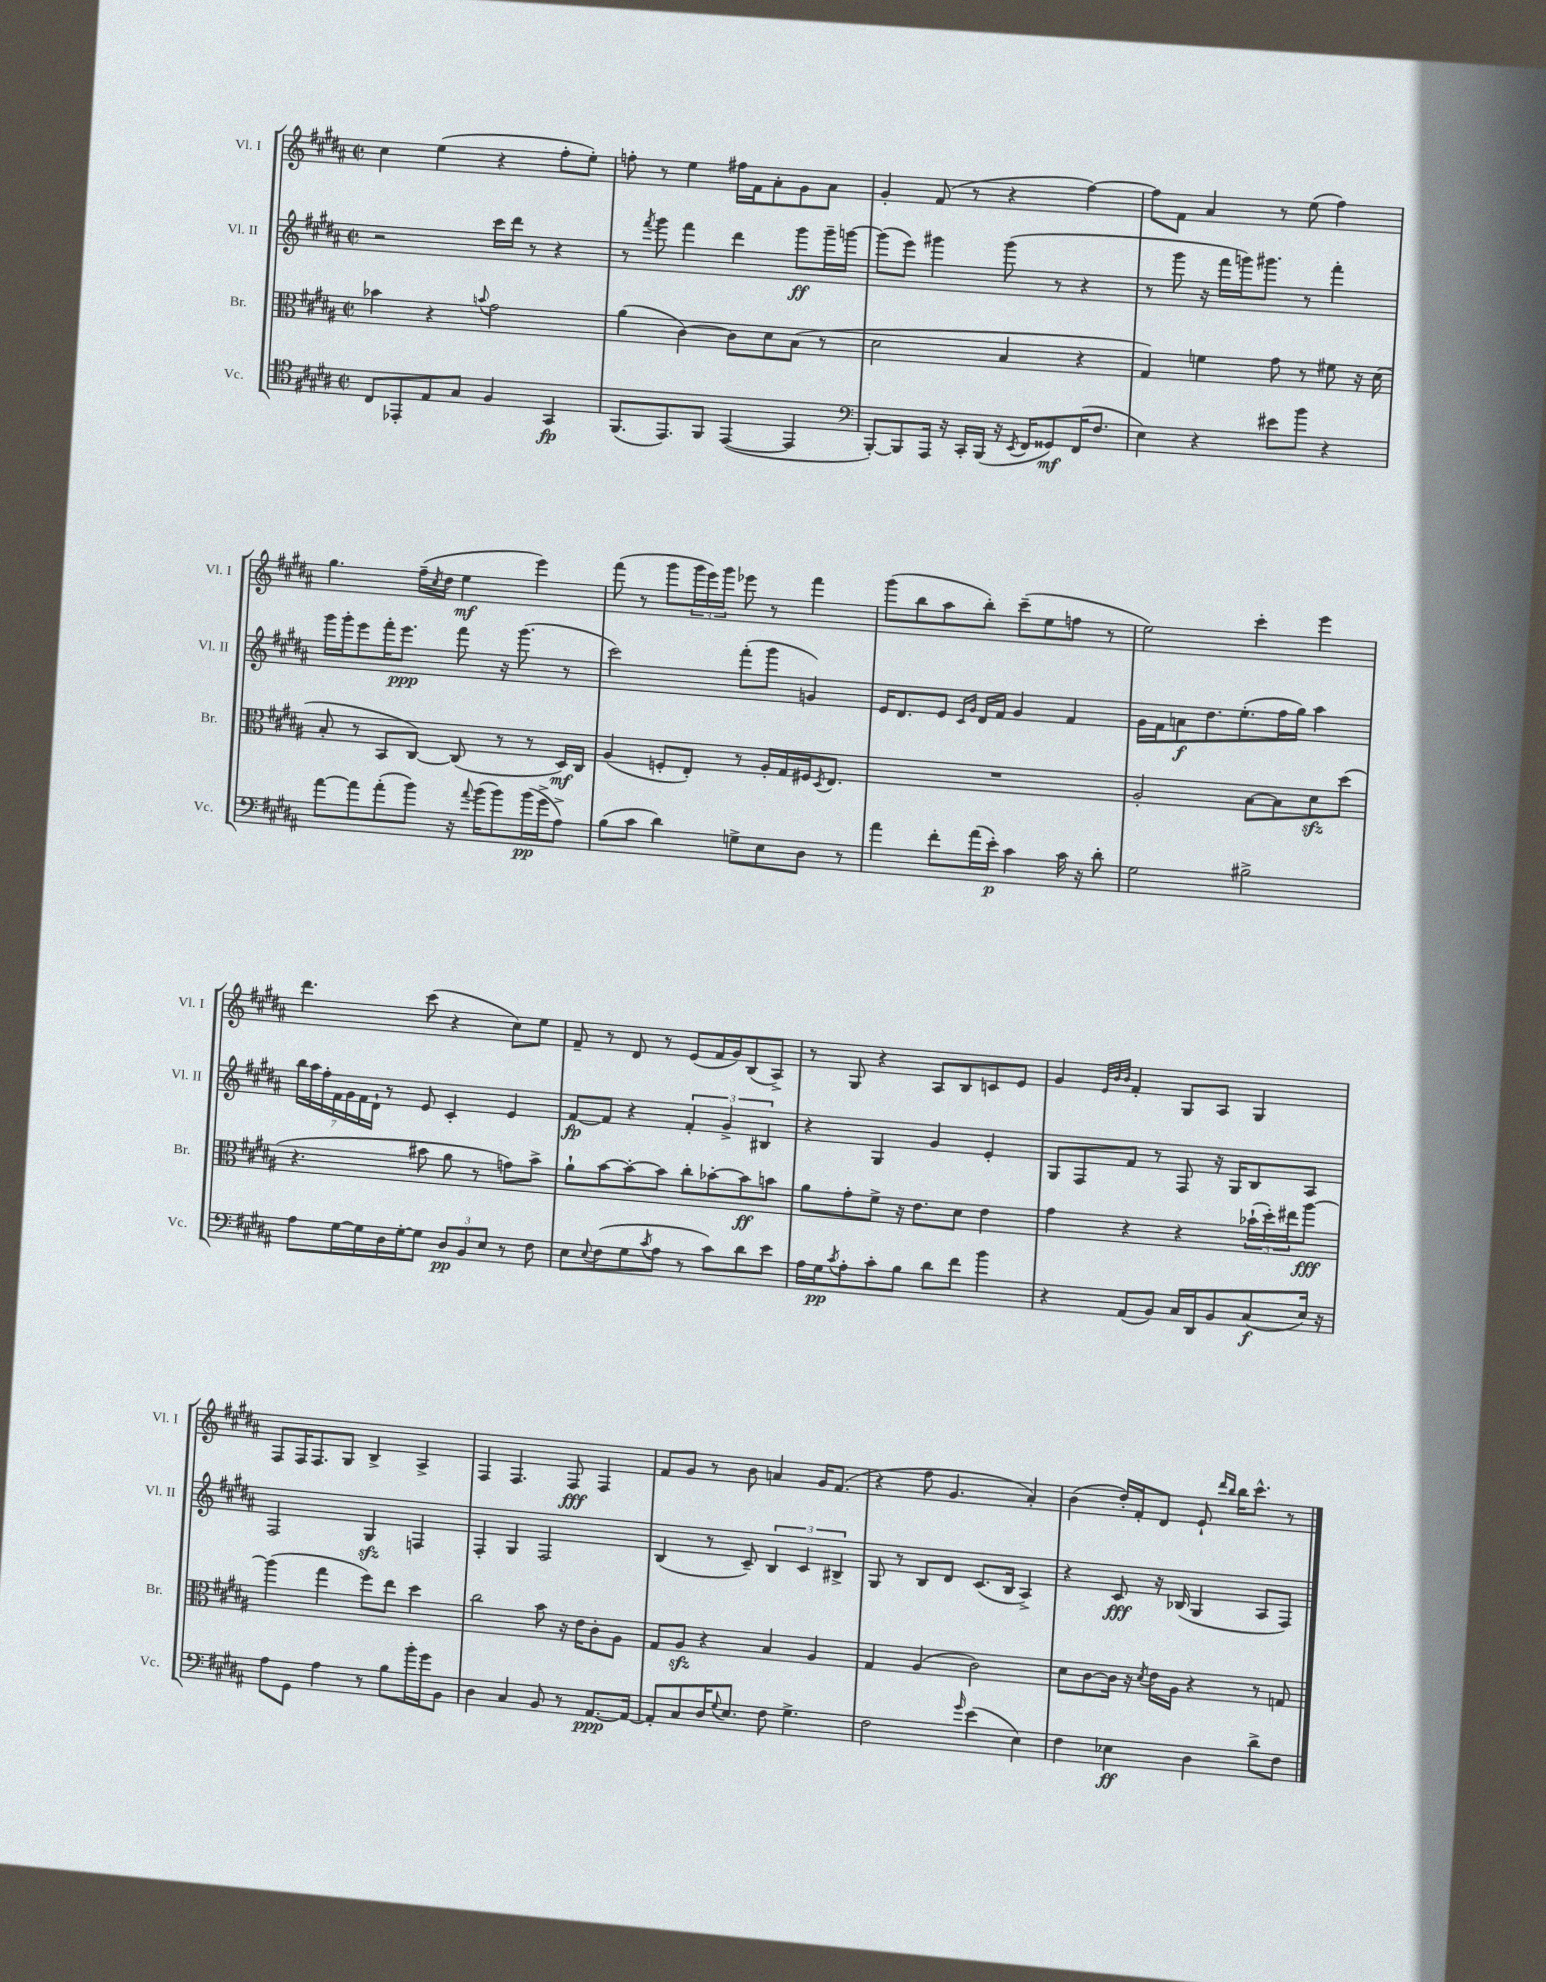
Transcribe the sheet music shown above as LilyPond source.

<<
\new StaffGroup <<
\new Staff = "s0" \with { instrumentName = "Vl. I" shortInstrumentName = "Vl. I" } {
    \clef treble \key b \major \defaultTimeSignature \time 2/2
    cis''4 e''4( r4 fis''8-. e''8-.) |
    f''8-. r8 e''4 fis''16 fis'16 ais'8-. gis'8 ais'8 |
    gis'4-. fis'8( r8 r4 fis''4~) |
    fis''8 fis'8 ais'4 r8 e''8( fis''4) |
    gis''4. fis''16--( \acciaccatura { cis''8 } dis''16 e''4\mf e'''4) |
    fis'''8( r8 gis'''8 \tuplet 3/2 { gis'''16 e'''16) gis'''16 } ees'''8 r8 fis'''4 |
    gis'''8( b''8 ais''8 b''8-.) cis'''8--( e''8 f''8 r8 |
    e''2) cis'''4-. e'''4 |
    dis'''4. cis'''8( r4 cis''8) e''8 |
    fis'8-- r8 dis'8 r8 e'8( fis'16 gis'16) b8( ais8->) |
    r8 gis8 r4 ais8 b8 c'8 e'8 |
    gis'4 \grace { e'32 b'32 b'32 } fis'4-. gis8 ais8 gis4 |
    fis8 fis16 fis8. gis8 b4-> ais4-> |
    fis4 fis4. fis8\fff fis4 |
    fis'8 gis'8 r8 b'8 a'4 gis'16 fis'8.( |
    r4 fis''8 gis'4. ais'4-.) |
    b'4( dis''16-.) fis'16-. dis'8 e'8-! \grace { dis'''16 b''16 } b''16 cis'''8.-^ r8 \bar "|." |
}
\new Staff = "s1" \with { instrumentName = "Vl. II" shortInstrumentName = "Vl. II" } {
    \clef treble \key b \major \defaultTimeSignature \time 2/2
    r2 cis'''16 dis'''16 r8 r4 |
    r8 \acciaccatura { fis'''8 } gis'''8 fis'''4 dis'''4 gis'''8\ff gis'''16-- g'''16~ |
    g'''8( e'''8) gis'''4 gis'''8( r8 r4 |
    r8 gis'''8 r16 fis'''16 g'''16) gis'''8. r8 fis'''4-. |
    gis'''16 gis'''16-. e'''8 fis'''16-. e'''8.\ppp fis'''8 r16 gis'''8.( r8 |
    cis'''2) fis'''8-.( gis'''8 g'4) |
    e'16 dis'8. e'8 \grace { cis'16 gis'16 } dis'16 fis'16 gis'4 fis'4 |
    gis'16 fis'16 a'8\f dis''8. e''8.-.( fis''16 gis''16) ais''4 |
    \tuplet 7/4 { b''16 ais''16 fis''16-. fis'16 gis'16 fis'16 dis'16-! } r8 e'8 cis'4-. e'4 |
    fis'8~\fp fis'8 r4 \tuplet 3/2 { fis'4-. gis'4-> bis4 } |
    r4 gis4 gis'4 e'4-. |
    gis8 fis8 fis'8 r8 fis8 r16 gis16 b8 ais8 |
    fis2 gis4\sfz f4 |
    fis4-. gis4 fis2 |
    b4( r8 cis'8--) \tuplet 3/2 { b4 cis'4 bis4-> } |
    gis8 r8 b8 dis'8 cis'8.( b16 ais4->) |
    r4 cis'8\fff r16 bes16( gis4 ais8 fis8) \bar "|." |
}
\new Staff = "s2" \with { instrumentName = "Br." shortInstrumentName = "Br." } {
    \clef alto \key b \major \defaultTimeSignature \time 2/2
    bes'4 r4 \appoggiatura { b'8 } gis'2 |
    ais'4( cis'4~) cis'8 dis'8 b8( r8 |
    dis'2 b4 r4 |
    gis4) f'4 gis'8 r8 fis'8 r16 dis'16( |
    b8-. r8 b,8 cis8~) cis8( r8 r8 dis16\mf) cis16 |
    ais4( f8-. e8-.) r8 ais16-. gis16 fis16 \acciaccatura { dis8 } e8. |
    R1 |
    ais2-. b8~ b8 dis'8\sfz dis''8( |
    r4. bis'8 ais'8 r8 g'8) bis'8-> |
    ais'8-! b'8~ b'8~-. b'8 cis''8-. bes'8~-. bes'8\ff b'8 |
    ais'8 gis'8-. fis'8-> r16 e'8. dis'8 e'4 |
    gis'4 r4 r4 \tuplet 3/2 { bes'16-!( dis''16-.) eis''16 } ais''8~\fff |
    ais''4( gis''4 fis''8) e''8 dis''4 |
    cis''2 b'8 r16 e'16 cis'8-. ais8 |
    gis8 ais8\sfz r4 b4 ais4 |
    gis4 ais4( cis'2) |
    dis'8 cis'8~ cis'16 r16 \acciaccatura { dis'8 } e'16 ais16 r4 r8 g8 \bar "|." |
}
\new Staff = "s3" \with { instrumentName = "Vc." shortInstrumentName = "Vc." } {
    \clef tenor \key b \major \defaultTimeSignature \time 2/2
    cis8 ees,8-. e8 gis8 fis4 gis,4\fp |
    fis,8.( e,8.) fis,8 e,4~( e,4 |
    \clef bass b,,8~-.) b,,8 ais,,16 r16 cis,16-. b,,16( r16 \acciaccatura { e,8 } fis,16 gisis,8\mf) fis,16( fis8. |
    e4) r4 eis'8 b'8 r4 |
    ais'8~ ais'8 ais'8-.( b'8) r16 \appoggiatura { ais'8 } b'16( b'8) b'16\pp( gis'16-> ais8->) |
    b8( cis'8 dis'4) g8-> e8 dis8 r8 |
    ais'4 fis'8-. ais'16( e'16-.\p) cis'4 cis'16 r16 dis'8-. |
    gis2 bis2-> |
    ais8 gis16~ gis16 dis16 gis16~-. gis8 \tuplet 3/2 { dis8\pp b,8 e8 } r8 fis8 |
    e8 \appoggiatura { e8 } fis8( gis8 \acciaccatura { cis'8 } ais8 r8 cis'8) dis'8 e'8 |
    ais16 gis16\pp \acciaccatura { cis'8 } ais8-. cis'8-. b8 dis'8 fis'8 b'4 |
    r4 ais,8( b,8) cis16 dis,16 b,8 cis8\f( e16) r16 |
    ais8 gis,8 ais4 r8 b8 b'16-. gis'16 b,8 |
    dis4 cis4 b,8 r8 ais,8.~\ppp ais,16~ |
    ais,8-. cis8 dis16 \appoggiatura { gis8 } e8. fis8 gis4.-> |
    fis2 \grace { gis'16 } e'4( e4) |
    fis4 ees4\ff dis4 dis'8-> fis8 \bar "|." |
}
>>
>>
\layout { \context { \Score \remove "Bar_number_engraver" } }
